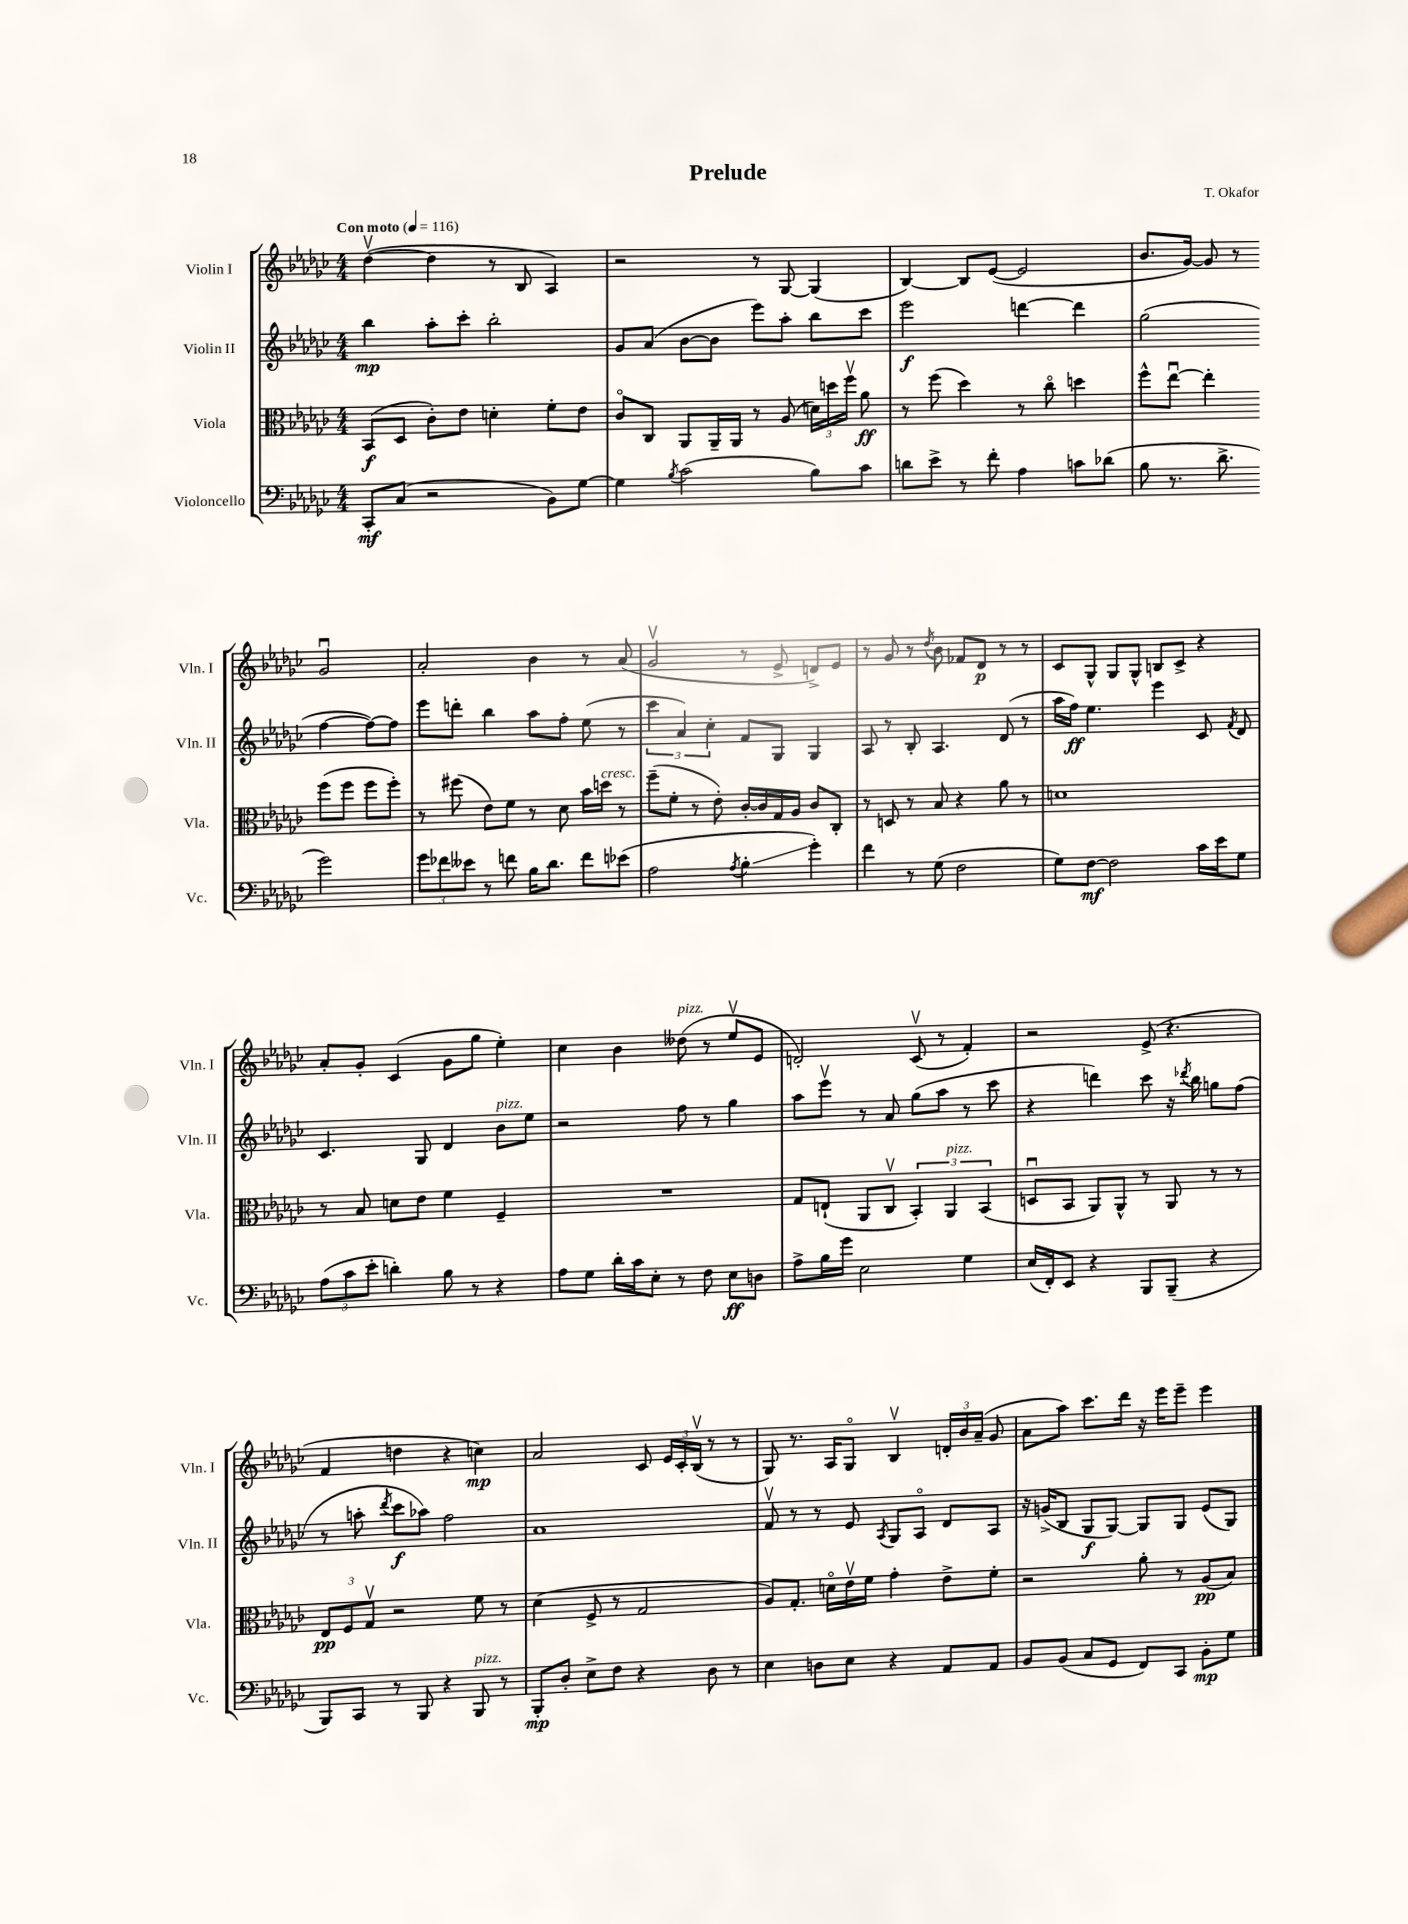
\header { title = "Prelude" composer = "T. Okafor" }
<<
\new StaffGroup <<
\new Staff = "s0" \with { instrumentName = "Violin I" shortInstrumentName = "Vln. I" } {
    \clef treble \key ges \major \numericTimeSignature \time 4/4 \tempo "Con moto" 4 = 116
    \autoBeamOff des''4~\upbow( des''4 r8 bes8 aes4) |
    r2 r8 ges8~ ges4( |
    bes4~) bes8[ ees'8]~( ees'2 |
    bes'8.[ ges'16]~) ges'8 r8 ges'2\downbow |
    aes'2-. bes'4 r8 aes'8( |
    ges'2\upbow r8 ees'8-> d'8[->) ees'8] |
    r8 ges'8 r8 \acciaccatura { des''8 } bes'8 fes'8[ des'8]\p r8 r8 |
    ces'8[ ges8]-^ ges8[ ges8]-^ b8[ ces'8]-> r4 |
    aes'8[-. ges'8]-. ces'4( ges'8[ ges''8] ees''4-.) |
    ces''4 bes'4 deses''8^\markup { \italic "pizz." }( r8 ees''8[\upbow ees'8] |
    d'2-.) ces'8\upbow( r8 f'4-.) |
    r2 ees'8->( r4. |
    f'4 d''4 r4 c''4\mp) |
    aes'2 ces'8 \tuplet 3/2 { ees'16[ ces'16-. bes16]\upbow( } r8 r8 |
    ges8) r8. aes16[ ges8]\flageolet bes4\upbow \tuplet 3/2 { d'16[-. bes'16 aes'16]--( } ges'8 |
    aes'8[ aes''8]) ces'''8.[ des'''16] r16 ees'''16[ ees'''8]-- ees'''4 \bar "|." |
}
\new Staff = "s1" \with { instrumentName = "Violin II" shortInstrumentName = "Vln. II" } {
    \clef treble \key ges \major \numericTimeSignature \time 4/4
    \autoBeamOff bes''4\mp aes''8[-. ces'''8]-. bes''2-. |
    ges'8[ aes'8]( bes'8[~ bes'8] ees'''8[) aes''8]-. bes''8[ ces'''8] |
    ees'''2\f d'''4~ d'''4 |
    ges''2( f''4~ f''8[~) f''8] |
    ees'''8[ d'''8]-. bes''4 aes''8[ f''8]-. ees''8( r8 |
    \tuplet 3/2 { ces'''4 aes'4) ces''4-. } f'8[ ges8] ges4 |
    aes8 r8 bes8-. aes4. des'8( r8 |
    aes''16[ f''16]\ff) ees''4. ees'''4 ces'8 \acciaccatura { f'8 } des'8 |
    ces'4. ges8 des'4 bes'8[^\markup { \italic "pizz." } ees''8] |
    r2 f''8 r8 ges''4 |
    aes''8[ ees'''8]\upbow r8 aes'8 ges''8[( aes''8] r8 ces'''8 |
    r4 d'''4) ces'''8 r16 \acciaccatura { des'''8 } bes''16 g''8[ f''8]( |
    r8 a''8-. \acciaccatura { des'''8 } ces'''8[\f aes''8]) f''2 |
    aes'1 |
    f'8\upbow r8 r8 ees'8 \acciaccatura { aes8 } ges8[ aes8]\flageolet des'8[ aes8] |
    r16 g'16[->( bes8] ges8[\f ges8]~) ges8[ ges8] ees'8[( ges8]) \bar "|." |
}
\new Staff = "s2" \with { instrumentName = "Viola" shortInstrumentName = "Vla." } {
    \clef alto \key ges \major \numericTimeSignature \time 4/4
    \autoBeamOff bes,8[\f( des8] ces'8[-.) ees'8] d'4-. f'8[-. ees'8] |
    ces'8[\flageolet ces8] aes,8[ aes,16-- aes,16] r8 aes8( \tuplet 3/2 { d'16[) d''16 f''16]\upbow } aes'8\ff |
    r8 f''8( des''4) r8 ces''8\flageolet d''4 |
    f''8[-^ ees''8]~\downbow ees''4-. f''8[( f''8] f''8[ f''8]-.) |
    r8 fis''8( ees'8[) f'8] r8 des'8 bes'16[ d''16]^\markup { \italic "cresc." } r8 |
    f''8[--( f'8]-. r8 ees'8-.) ces'16[~-. ces'16 ges16 aes16] ces'8[ ces8]-. |
    r8 d8 r8 bes8 r4 aes'8 r8 |
    d'1 |
    r8 bes8 d'8[ ees'8] f'4 f4-- |
    R1 |
    ges8[ e8]-!( aes,8[ ces8]\upbow \tuplet 3/2 { bes,4-.) aes,4^\markup { \italic "pizz." } bes,4( } |
    d8[\downbow bes,8] aes,8[) aes,8]-^ r8 aes,8 r8 r8 |
    \tuplet 3/2 { ees8[\pp f8 ges8]\upbow } r2 f'8 r8 |
    des'4( f8-> r8 ges2 |
    aes8[) ges8.]-. d'16[\flageolet ees'16\upbow f'16] ges'4-. ees'8[-> f'8]-. |
    r2 aes'8-. r8 aes8[\pp( bes8]) \bar "|." |
}
\new Staff = "s3" \with { instrumentName = "Violoncello" shortInstrumentName = "Vc." } {
    \clef bass \key ges \major \numericTimeSignature \time 4/4
    \autoBeamOff ces,8[-.\mf ces8]( r2 bes,8[) ges8]~ |
    ges4 \acciaccatura { bes8 } ces'2( bes8[) ces'8] |
    d'8[ ees'8]-> r8 f'8-. aes4 c'8[ des'8]( |
    bes8 r8. des'8.-> ges'2) |
    \tuplet 3/2 { ges'8[ fes'8 eeses'8] } r8 f'8 bes16[ des'8.] f'8[ ees'8]( |
    aes2 \acciaccatura { aes8 } bes4-.\glissando ges'4-.) |
    f'4 r8 ges8( f2 |
    ges8[) f8]~\mf f2 ces'16[ ees'16 ges8] |
    \tuplet 3/2 { aes8[( ces'8 ees'8]-. } d'4-.) bes8 r8 r4 |
    aes8[ ges8] des'16[-. ces'16 ees8]-. r8 f8 ees8[\ff d8] |
    aes8[-> bes16 ges'16] ees2 ges4 |
    ees16[( f,16-.) ees,8] r4 bes,,8[ bes,,8]--( r4 |
    bes,,8[) ces,8] r8 bes,,8 r4 bes,,8^\markup { \italic "pizz." } r8 |
    bes,,8[-.\mp des8]-. ees8[-> f8] r4 des8 r8 |
    ees4 d8[ ees8] r4 aes,8[ aes,8] |
    bes,8[ bes,8]( ces8[ ges,8] f,8[) ces,8] bes,8[-.\mp ges8] \bar "|." |
}
>>
>>
\layout { \context { \Score \remove "Bar_number_engraver" } }
